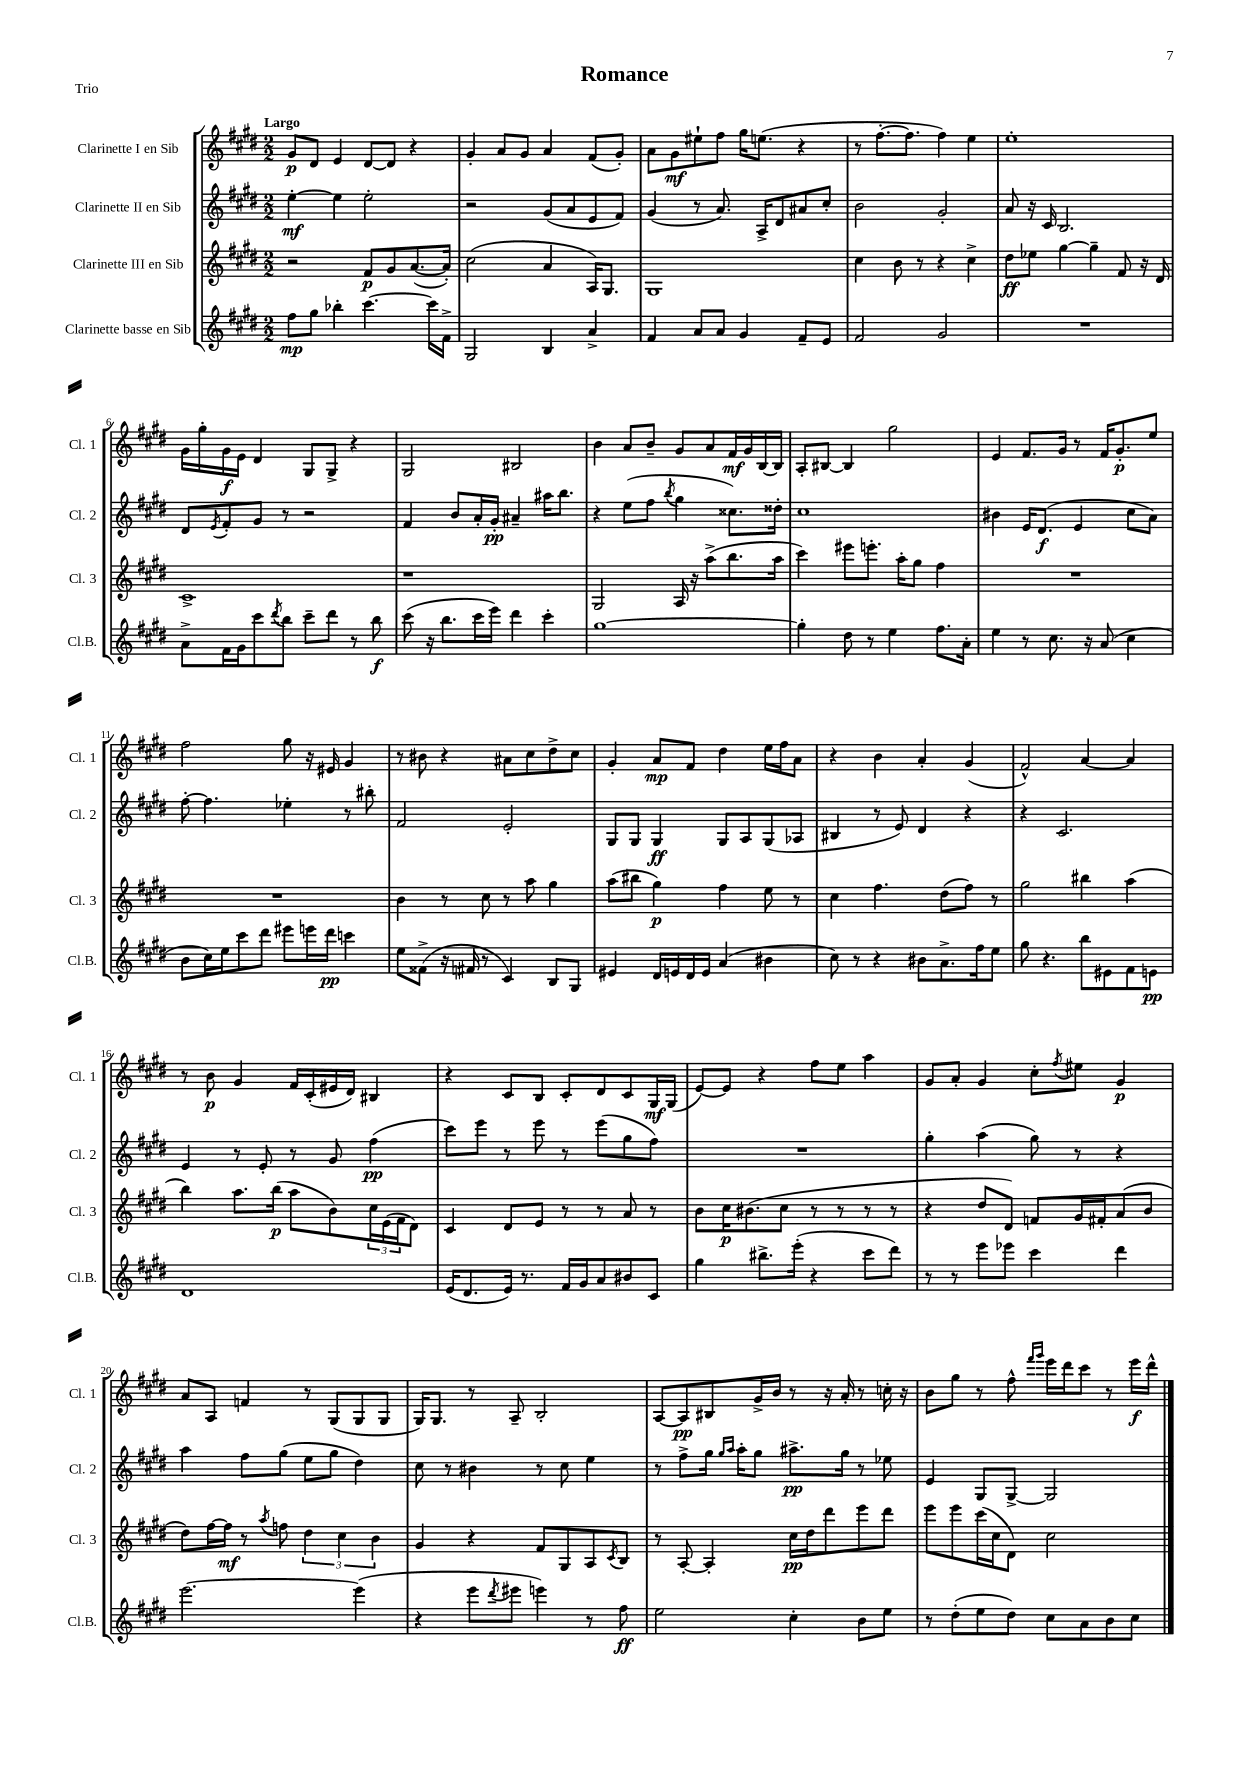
\header { title = "Romance" piece = "Trio" }
<<
\new StaffGroup <<
\new Staff = "s0" \with { instrumentName = "Clarinette I en Sib" shortInstrumentName = "Cl. 1" } {
    \clef treble \key e \major \numericTimeSignature \time 2/2 \tempo "Largo"
    gis'8\p dis'8 e'4 dis'8~ dis'8 r4 |
    gis'4-. a'8 gis'8 a'4 fis'8( gis'8-.) |
    a'8 gis'8\mf eis''8-! fis''8 gis''16 e''8.( r4 |
    r8 fis''8.~-. fis''8. fis''4) e''4 |
    e''1-. |
    gis'16 gis''16-. gis'16\f e'16 dis'4 gis8 gis8-> r4 |
    gis2 bis2 |
    b'4 a'8 b'8-- gis'8 a'8 fis'16\mf gis'16 b16~ b16 |
    a8-. bis8~ bis4 gis''2 |
    e'4 fis'8. gis'16 r8 fis'16 gis'8.-.\p e''8 |
    fis''2 gis''8 r16 eis'16 gis'4 |
    r8 bis'8 r4 ais'8 cis''8 dis''8-> cis''8 |
    gis'4-. a'8\mp fis'8 dis''4 e''16 fis''16 a'8 |
    r4 b'4 a'4-. gis'4( |
    fis'2-^) a'4~ a'4 |
    r8 b'8\p gis'4 fis'16 cis'16-.( eis'16 dis'16) bis4 |
    r4 cis'8 b8 cis'8-. dis'8 cis'8 gis16\mf gis16( |
    e'8~) e'8 r4 fis''8 e''8 a''4 |
    gis'8 a'8-. gis'4 cis''8-. \acciaccatura { fis''8 } eis''8 gis'4\p |
    a'8 a8 f'4 r8 gis8( gis8 gis8 |
    gis16) gis8. r8 a8-- b2-. |
    a8~ a8\pp bis8 gis'16-> b'16 r8 r16 a'16-. r8 c''16-. r16 |
    b'8 gis''8 r8 fis''8-^ \grace { fis'''16 gis'''16 } e'''16 dis'''16 cis'''8 r8 e'''16\f dis'''16-^ \bar "|." |
}
\new Staff = "s1" \with { instrumentName = "Clarinette II en Sib" shortInstrumentName = "Cl. 2" } {
    \clef treble \key e \major \numericTimeSignature \time 2/2
    e''4~-.\mf e''4 e''2-. |
    r2 gis'8( a'8 e'8 fis'8) |
    gis'4( r8 a'8.) a16-> dis'8 ais'8 cis''8-. |
    b'2 gis'2-. |
    a'8 r16 cis'16 b2. |
    dis'8 \acciaccatura { e'8 } fis'8-. gis'8 r8 r2 |
    fis'4 b'8 a'16-. gis'16-.\pp ais'4-- ais''16 b''8. |
    r4 e''8( fis''8 \acciaccatura { b''8 } gis''4 cisis''8.) disis''16-. |
    cis''1 |
    bis'4 e'16 dis'8.\f( e'4 cis''8 a'8) |
    fis''8~-. fis''4. ees''4-. r8 bis''8-. |
    fis'2 e'2-. |
    gis8 gis8 gis4\ff gis8 a8 gis8( aes8 |
    bis4 r8 e'8) dis'4 r4 |
    r4 cis'2. |
    e'4 r8 e'8-. r8 gis'8 fis''4\pp( |
    cis'''8) e'''8 r8 e'''8 r8 e'''8( gis''8 fis''8) |
    R1 |
    gis''4-. a''4( gis''8) r8 r4 |
    a''4 fis''8 gis''8( e''8 gis''8 dis''4) |
    cis''8 r8 bis'4 r8 cis''8 e''4 |
    r8 fis''8-> gis''16 \grace { gis''16 a''16 } a''16-. gis''8 ais''8.->\pp gis''16 r8 ees''8 |
    e'4 gis8 gis8~-> gis2 \bar "|." |
}
\new Staff = "s2" \with { instrumentName = "Clarinette III en Sib" shortInstrumentName = "Cl. 3" } {
    \clef treble \key e \major \numericTimeSignature \time 2/2
    r2 fis'8\p gis'8 a'8.~( a'16-.) |
    cis''2( a'4 a16) gis8. |
    gis1 |
    cis''4 b'8 r8 r4 cis''4-> |
    dis''8\ff ees''8 gis''4~ gis''4-- fis'8 r16 dis'16 |
    cis'1-> |
    r1 |
    gis2 a16 r16 a''8->( b''8. a''16 |
    cis'''4) eis'''8 e'''8.-. a''16-. gis''8 fis''4 |
    R1 |
    R1 |
    b'4 r8 cis''8 r8 a''8 gis''4 |
    a''8( bis''8 gis''4\p) fis''4 e''8 r8 |
    cis''4 fis''4. dis''8( fis''8) r8 |
    gis''2 bis''4 a''4( |
    b''4) a''8. b''16\p( a''8 b'8) \tuplet 3/2 { cis''16 e'16( fis'16 } dis'8) |
    cis'4 dis'8 e'8 r8 r8 a'8 r8 |
    b'8 cis''16\p bis'8.( cis''8 r8 r8 r8 r8 |
    r4 dis''8 dis'8) f'8 gis'16 fis'16-. a'8( b'8 |
    dis''8) fis''16~ fis''16\mf r8 \acciaccatura { a''8 } f''8 \tuplet 3/2 { dis''4 cis''4 b'4 } |
    gis'4 r4 fis'8 gis8 a8 \acciaccatura { cis'8 } b8 |
    r8 a8~-. a4-. cis''16\pp dis''16 dis'''8 e'''8 dis'''8 |
    e'''8 e'''8 cis'''16( cis''16 dis'8) cis''2 \bar "|." |
}
\new Staff = "s3" \with { instrumentName = "Clarinette basse en Sib" shortInstrumentName = "Cl.B." } {
    \clef treble \key e \major \numericTimeSignature \time 2/2
    fis''8\mp gis''8 bes''4-. cis'''4.~ cis'''16 fis'16-> |
    gis2 b4 a'4-> |
    fis'4 a'8 a'8 gis'4 fis'8-- e'8 |
    fis'2 gis'2 |
    R1 |
    a'8-> fis'16 gis'16 cis'''8 \acciaccatura { dis'''8 } b''8 cis'''8-- dis'''8 r8 b''8\f |
    cis'''8( r16 b''8. cis'''16 e'''16) dis'''4 cis'''4-. |
    gis''1~ |
    gis''4-. dis''8 r8 e''4 fis''8. a'16-. |
    e''4 r8 cis''8. r16 a'8( cis''4 |
    b'8 cis''16) e''16 cis'''8 dis'''8 eis'''8 e'''16 dis'''16\pp c'''4 |
    e''8 fisis'8->( r16 fis'16 r8 cis'4) b8 gis8 |
    eis'4 dis'16 e'16 dis'16 e'16 a'4( bis'4 |
    cis''8) r8 r4 bis'8 a'8.-> fis''16 e''8 |
    gis''8 r4. b''8 eis'8 fis'8 e'8\pp |
    dis'1 |
    e'16( dis'8. e'16) r8. fis'16 gis'16 a'8 bis'8 cis'8 |
    gis''4 bis''8.-> e'''16-.( r4 cis'''8 dis'''8) |
    r8 r8 e'''8 ees'''8 cis'''4 dis'''4 |
    e'''2.~ e'''4( |
    r4 e'''8 \acciaccatura { dis'''8 } eis'''8 e'''4) r8 fis''8\ff |
    e''2 cis''4-. b'8 e''8 |
    r8 dis''8-.( e''8 dis''8) cis''8 a'8 b'8 cis''8 \bar "|." |
}
>>
>>
